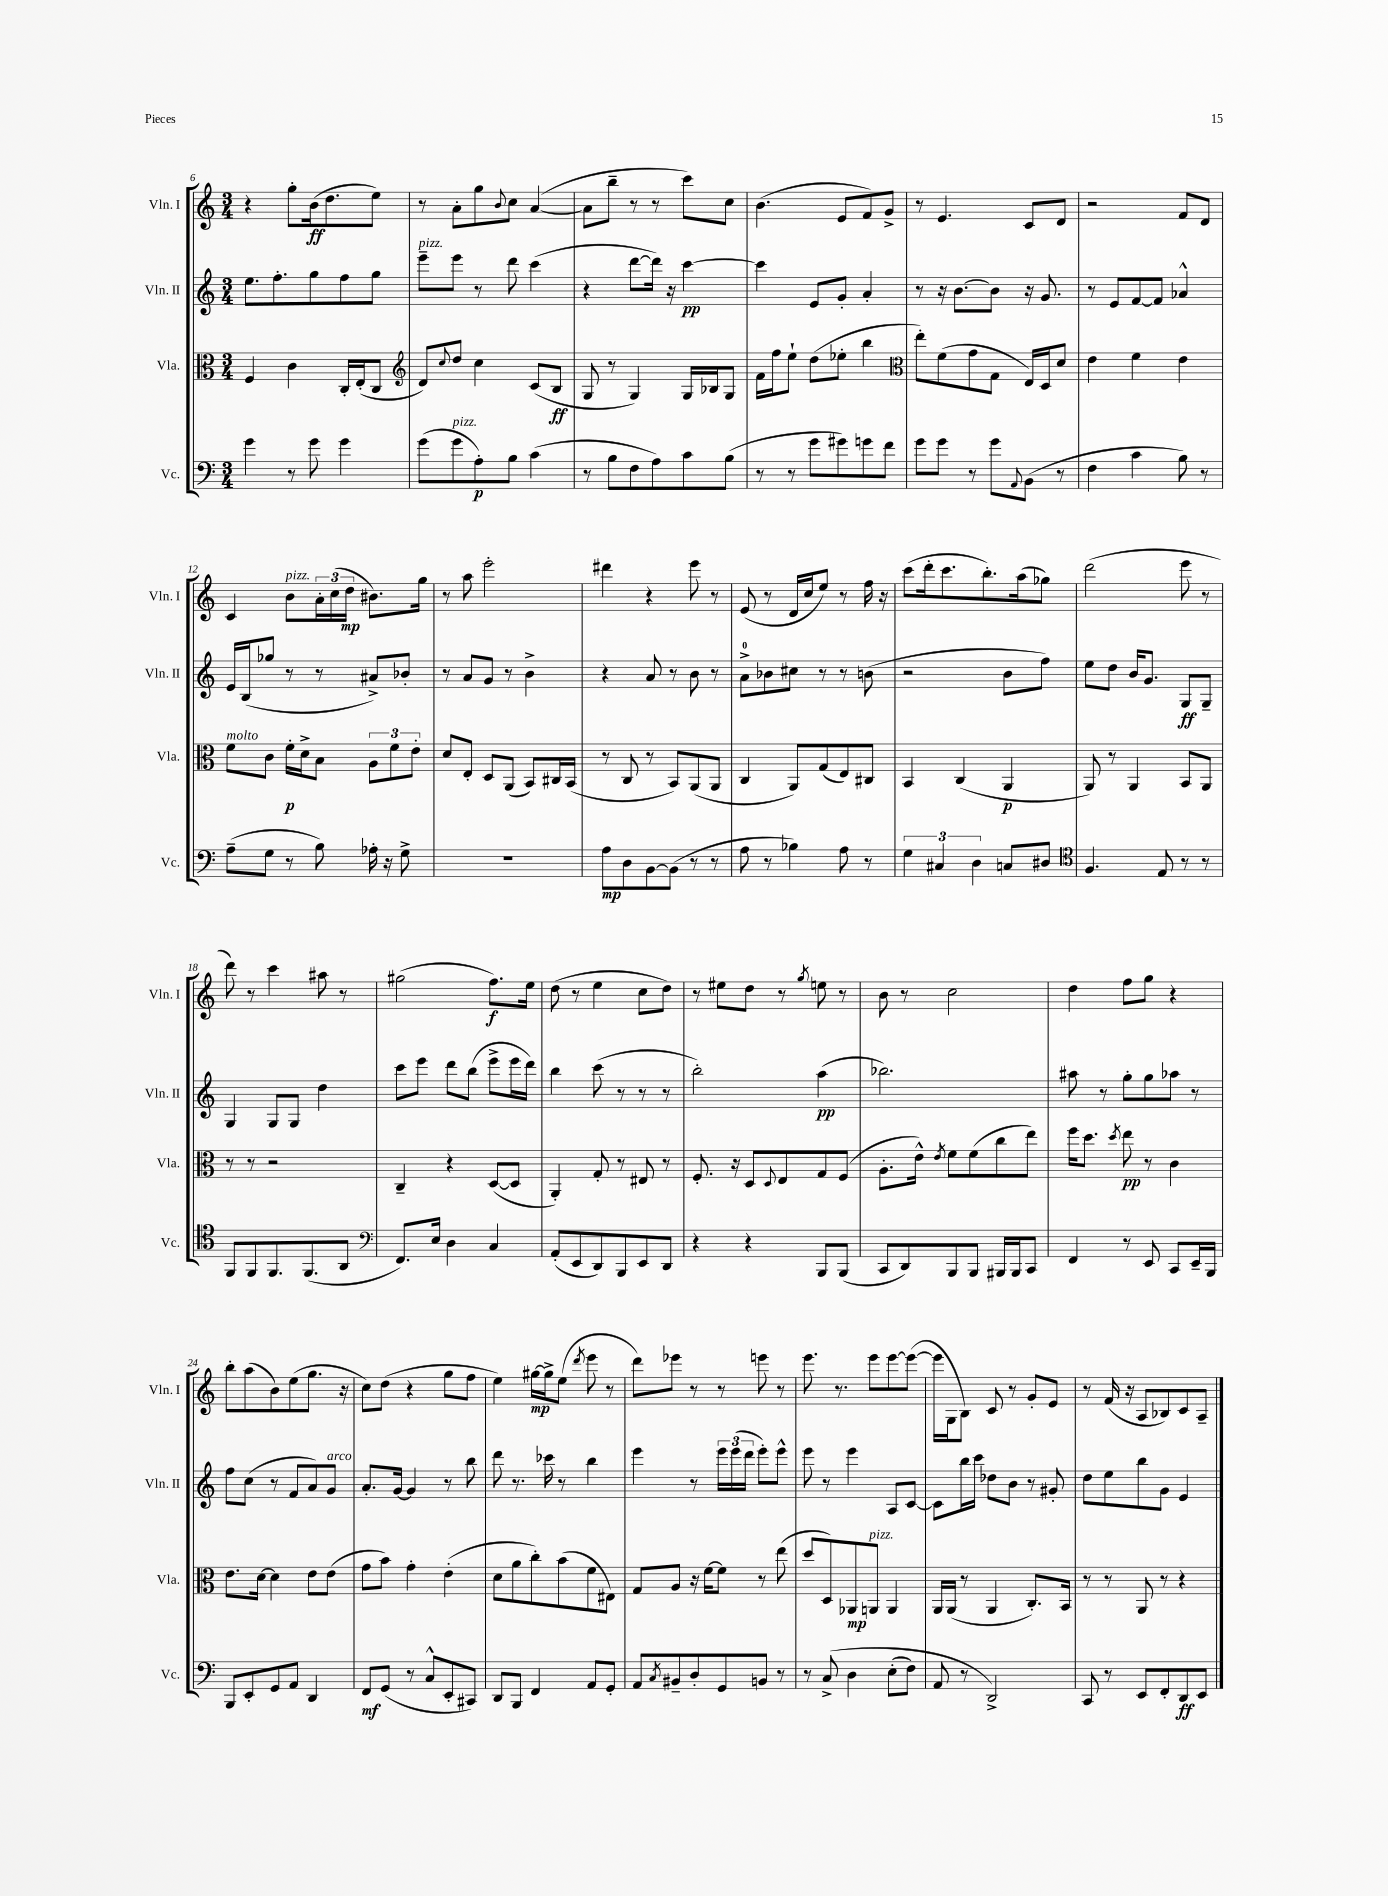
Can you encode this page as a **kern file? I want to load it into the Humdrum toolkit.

**kern	**dynam	**kern	**dynam	**kern	**dynam	**kern	**dynam
*part4	*part4	*part3	*part3	*part2	*part2	*part1	*part1
*staff4	*staff4	*staff3	*staff3	*staff2	*staff2	*staff1	*staff1
*I"Vc.	*	*I"Vla.	*	*I"Vln. II	*	*I"Vln. I	*
*I'Vc.	*	*I'Vla.	*	*I'Vln. II	*	*I'Vln. I	*
*clefF4	*	*clefC3	*	*clefG2	*	*clefG2	*
*k[]	*	*k[]	*	*k[]	*	*k[]	*
*M3/4	*	*M3/4	*	*M3/4	*	*M3/4	*
=6	=6	=6	=6	=6	=6	=6	=6
4g\	.	4F/	.	8.ee\L	.	4r	.
.	.	.	.	8.ff'\	.	.	.
8r	.	4c\	.	.	.	8gg'\L	.
8g\	.	.	.	8gg\	.	(16b\k	ff
.	.	.	.	.	.	8.dd\	.
4g\	.	16C'/LL	.	8ff\	.	.	.
.	.	(16E'/J	.	.	.	.	.
.	.	8C/J	.	8gg\J	.	8ee\J)	.
=7	=7	=7	=7	=7	=7	=7	=7
*	*	*clefG2	*	*	*	*	*
!	!	!	!	!LO:TX:a:i:t=pizz.	!	!	!
(8g\L	.	8d/L)	.	8eee~\L	.	8r	.
.	.	8qqcc/	.	.	.	.	.
!LO:TX:a:i:t=pizz.	!	!	!	!	!	!	!
8g\	.	8dd/J	.	8eee\J	.	8a'\L	.
8A'\)	p	4cc\	.	8r	.	8gg\	.
.	.	.	.	.	.	8qqb/	.
8B\J	.	.	.	8ddd\	.	8cc\J	.
(4c\	.	(8c/L	.	(4ccc\	.	([4a/	.
.	.	8B/J	ff	.	.	.	.
=8	=8	=8	=8	=8	=8	=8	=8
8r	.	8G/	.	4r	.	8a\L]	.
8B\L	.	8r	.	.	.	8bb~\J	.
8F\	.	4G/)	.	[8ddd\L	.	8r	.
8A\)	.	.	.	16ddd\Jk])	.	8r	.
.	.	.	.	16r	.	.	.
8c\	.	16G/LL	.	[4ccc\	pp	8ccc\L)	.
.	.	16B-X/J	.	.	.	.	.
(8B\J	.	8G/J	.	.	.	8cc\J	.
=9	=9	=9	=9	=9	=9	=9	=9
8r	.	16f\LL	.	4ccc\]	.	(4.b\	.
.	.	16ff\J	.	.	.	.	.
8r	.	8ee`\J	.	.	.	.	.
8g\L	.	(8dd\L	.	8e/L	.	.	.
8g#X\)	.	8ee-X'\J	.	8g'/J	.	8e/L	.
8gn\	.	4bb\	.	4a'/	.	8f/)	.
8f\J	.	.	.	.	.	8g^/J	.
=10	=10	=10	=10	=10	=10	=10	=10
*	*	*clefC3	*	*	*	*	*
8g\L	.	8ee'\L)	.	8r	.	8r	.
8g\J	.	(8f\	.	16r	.	4.e/	.
.	.	.	.	[8.b\L	.	.	.
8r	.	8g\	.	.	.	.	.
8g\L	.	8G\J	.	8b\J]	.	.	.
8qqAA/	.	.	.	.	.	.	.
(8BB\J	.	16E/LL)	.	16r	.	8c/L	.
.	.	16D/J	.	8.g/	.	.	.
8r	.	8d/J	.	.	.	8d/J	.
=11	=11	=11	=11	=11	=11	=11	=11
4F\	.	4e\	.	8r	.	2r	.
.	.	.	.	8e/L	.	.	.
4c\	.	4f\	.	[8f/	.	.	.
.	.	.	.	8f/J]	.	.	.
8B\)	.	4e\	.	4a-X^^/	.	8f/L	.
8r	.	.	.	.	.	8d/J	.
!!LO:LB:g=z
=12	=12	=12	=12	=12	=12	=12	=12
!	!	!LO:TX:a:i:t=molto	!	!	!	!	!
(8A~\L	.	8f\L	.	16e/LL	.	4c/	.
.	.	.	.	(16B/J	.	.	.
8G\J	.	8c\J	.	8gg-X/J	.	.	.
!	!	!	!	!	!	!LO:TX:a:i:t=pizz.	!
8r	.	16f'\LL	p	8r	.	8b\L	.
.	.	16d^\J	.	.	.	.	.
8B\)	.	8B\J	.	8r	.	24a'\L	.
.	.	.	.	.	.	(24cc\	.
.	.	.	.	.	.	24dd\JJ	mp
16A-X'\	.	12A\L	.	8a#X^/L)	.	8.b#X\L)	.
16r	.	.	.	.	.	.	.
.	.	12f\	.	.	.	.	.
8G^\	.	.	.	8b-X'/J	.	.	.
.	.	12e'\J	.	.	.	.	.
.	.	.	.	.	.	16gg\Jk	.
=13	=13	=13	=13	=13	=13	=13	=13
2.r	.	8d/L	.	8r	.	8r	.
.	.	8E'/J	.	8a/L	.	8aa\	.
.	.	8D/L	.	8g/J	.	2eee'\	.
.	.	(8AA/J	.	8r	.	.	.
.	.	8BB/L)	.	4b^\	.	.	.
.	.	16C#X/L	.	.	.	.	.
.	.	(16BB/JJ	.	.	.	.	.
=14	=14	=14	=14	=14	=14	=14	=14
8A\L	mp	8r	.	4r	.	4ddd#X\	.
8D\	.	8C/	.	.	.	.	.
[8BB\	.	8r	.	8a/	.	4r	.
(8BB\J]	.	8BB/L)	.	8r	.	.	.
8r	.	(8AA/	.	8b\	.	8eee\	.
8r	.	8AA/J	.	8r	.	8r	.
=15	=15	=15	=15	=15	=15	=15	=15
8A\	.	4C/	.	8a^\L	.	(8e/	.
8r	.	.	.	8b-X\	.	8r	.
4B-X\)	.	8AA/L)	.	8cc#X\J	.	16d/LL	.
.	.	.	.	.	.	16cc/J	.
.	.	(8G/	.	8r	.	8ee/J)	.
8A\	.	8E/)	.	8r	.	8r	.
8r	.	8C#X/J	.	(8bn\	.	16ff\	.
.	.	.	.	.	.	16r	.
=16	=16	=16	=16	=16	=16	=16	=16
6G\	.	4BB/	.	2r	.	(8ccc\L	.
.	.	.	.	.	.	16ddd'\k	.
6C#X/	.	.	.	.	.	.	.
.	.	.	.	.	.	8.ccc\	.
.	.	(4C/	.	.	.	.	.
6D\	.	.	.	.	.	.	.
.	.	.	.	.	.	8.bb'\)	.
8Cn/L	.	4AA/	p	8b\L	.	.	.
.	.	.	.	.	.	(16aa\k	.
8D#X/J	.	.	.	8ff\J)	.	8gg-X\J)	.
=17	=17	=17	=17	=17	=17	=17	=17
*clefC4	*	*	*	*	*	*	*
4.F/	.	8AA/)	.	8ee\L	.	(2ddd\	.
.	.	8r	.	8dd\J	.	.	.
.	.	4AA/	.	16b/KL	.	.	.
.	.	.	.	8.g/J	.	.	.
8E/	.	.	.	.	.	.	.
8r	.	8BB/L	.	8G/L	ff	8eee\	.
8r	.	8AA/J	.	8G~/J	.	8r	.
!!LO:LB:g=z
=18	=18	=18	=18	=18	=18	=18	=18
8FF/L	.	8r	.	4G/	.	8ddd\)	.
8FF/	.	8r	.	.	.	8r	.
8.FF/	.	2r	.	8G/L	.	4ccc\	.
.	.	.	.	8G/J	.	.	.
(8.FF/	.	.	.	.	.	.	.
.	.	.	.	4dd\	.	8aa#X\	.
8AA/J	.	.	.	.	.	8r	.
=19	=19	=19	=19	=19	=19	=19	=19
*clefF4	*	*	*	*	*	*	*
8.FF/L)	.	4C~/	.	8ccc\L	.	(2gg#X\	.
.	.	.	.	8eee\J	.	.	.
16E/Jk	.	.	.	.	.	.	.
4D\	.	4r	.	8ddd\L	.	.	.
.	.	.	.	(8bb\J	.	.	.
4C/	.	([8D/L	.	8eee^\L	.	8.ff\L)	f
.	.	8D/J]	.	16eee\L	.	.	.
.	.	.	.	16ddd\JJ)	.	16ee\Jk	.
=20	=20	=20	=20	=20	=20	=20	=20
(8AA'/L	.	4AA'/)	.	4bb\	.	(8dd\	.
8EE/	.	.	.	.	.	8r	.
8DD/)	.	8G'/	.	(8ccc\	.	4ee\	.
8BBB/	.	8r	.	8r	.	.	.
8EE/	.	8E#X/	.	8r	.	8cc\L	.
8DD/J	.	8r	.	8r	.	8dd\J)	.
=21	=21	=21	=21	=21	=21	=21	=21
4r	.	8.F'/	.	2bb'\)	.	8r	.
.	.	.	.	.	.	8ee#X\L	.
.	.	16r	.	.	.	.	.
4r	.	8D/L	.	.	.	8dd\J	.
.	.	8qqD/	.	.	.	.	.
.	.	8E/	.	.	.	8r	.
.	.	.	.	.	.	8qgg/	.
8BBB/L	.	8G/	.	(4aa\	pp	8een\	.
(8BBB/J	.	(8F/J	.	.	.	8r	.
=22	=22	=22	=22	=22	=22	=22	=22
8CC/L	.	8.A'\L	.	2.bb-X\)	.	8b\	.
8DD/)	.	.	.	.	.	8r	.
.	.	16e^^\Jk)	.	.	.	.	.
.	.	8qe/	.	.	.	.	.
8BBB/	.	8f\L	.	.	.	2cc\	.
8BBB/J	.	(8f\	.	.	.	.	.
16BBB#X/LL	.	8cc\	.	.	.	.	.
16BBB#/J	.	.	.	.	.	.	.
8CC/J	.	8ee\J)	.	.	.	.	.
=23	=23	=23	=23	=23	=23	=23	=23
4FF/	.	16ff\KL	.	8aa#X\	.	4dd\	.
.	.	8.dd\J	.	.	.	.	.
.	.	.	.	8r	.	.	.
.	.	8qdd/	.	.	.	.	.
8r	.	8ee\	pp	8gg'\L	.	8ff\L	.
8EE/	.	8r	.	8gg\	.	8gg\J	.
8CC/L	.	4c\	.	8aa-X\J	.	4r	.
16EE~/L	.	.	.	8r	.	.	.
16BBB/JJ	.	.	.	.	.	.	.
!!LO:LB:g=z
=24	=24	=24	=24	=24	=24	=24	=24
8BBB/L	.	8.e\L	.	8ff\L	.	8bb'\L	.
8EE'/	.	.	.	(8cc\J	.	(8aa\	.
.	.	[16d\Jk	.	.	.	.	.
8GG/	.	4d\]	.	8r	.	8b\)	.
8AA/J	.	.	.	8f/L	.	(8ee\	.
4DD/	.	8e\L	.	8a/)	.	8.gg\J	.
!	!	!	!	!LO:TX:a:i:t=arco	!	!	!
.	.	(8e\J	.	8g/J	.	.	.
.	.	.	.	.	.	16r	.
=25	=25	=25	=25	=25	=25	=25	=25
8FF/L	mf	8g\L	.	8.a'/L	.	8cc\L)	.
(8GG/J	.	8b\J)	.	.	.	(8dd\J	.
.	.	.	.	[16g/Jk	.	.	.
8r	.	4g'\	.	4g/]	.	4r	.
8C^^/L	.	.	.	.	.	.	.
8EE'/	.	(4e'\	.	8r	.	8gg\L	.
8CC#X/J)	.	.	.	8bb\	.	8ff\J	.
=26	=26	=26	=26	=26	=26	=26	=26
8DD/L	.	8d\L	.	8ddd\	.	4ee\)	.
8BBB/J	.	8a\	.	8.r	.	.	.
4FF/	.	8cc'\)	.	.	.	[16gg#X\LL	mp
.	.	.	.	16ccc-X\	.	16gg#^\J]	.
.	.	(8b\	.	8r	.	(8ee\J	.
.	.	.	.	.	.	8qddd/	.
8AA/L	.	8f\	.	4bb\	.	8eee\	.
8GG'/J	.	8E#X\J)	.	.	.	8r	.
=27	=27	=27	=27	=27	=27	=27	=27
8AA/L	.	8G/L	.	4eee\	.	8ddd\L)	.
8qC/	.	.	.	.	.	.	.
8BB#X~/	.	8A/J	.	.	.	8eee-X\J	.
8D'/	.	16r	.	8r	.	8r	.
.	.	[16f\KL	.	.	.	.	.
8GG/	.	8f\J]	.	24eee\LL	.	8r	.
.	.	.	.	(24eee\	.	.	.
.	.	.	.	24ddd\JJ	.	.	.
8BBn/J	.	8r	.	8eee'\L)	.	8eeen\	.
8r	.	(8ee\	.	8eee^^\J	.	8r	.
=28	=28	=28	=28	=28	=28	=28	=28
8r	.	8dd/L	.	8eee\	.	8.eee\	.
(8C^/	.	8D/)	.	8r	.	.	.
.	.	.	.	.	.	8.r	.
4D\	.	8AA-X/	mp	4eee\	.	.	.
!	!	!LO:TX:a:i:t=pizz.	!	!	!	!	!
.	.	8AAn/J	.	.	.	8eee\L	.
(8E'\L	.	4AA/	.	8A/L	.	[8eee\	.
8F\J)	.	.	.	[8c/J	.	(8eee\J_	.
=29	=29	=29	=29	=29	=29	=29	=29
8AA/	.	16AA/LL	.	8c\L]	.	16eee\LL]	.
.	.	(16AA/JJ	.	.	.	16G\J	.
8r	.	8r	.	16bb\L	.	8B\J)	.
.	.	.	.	16ccc\JJ	.	.	.
2DD^/)	.	4AA/	.	8dd-X\L	.	8c/	.
.	.	.	.	8b\J	.	8r	.
.	.	8.C'/L)	.	8r	.	8g'/L	.
.	.	.	.	8g#X'/	.	8e/J	.
.	.	16BB/Jk	.	.	.	.	.
=30	=30	=30	=30	=30	=30	=30	=30
8CC/	.	8r	.	8dd\L	.	8r	.
8r	.	8r	.	8ee\	.	(16f/	.
.	.	.	.	.	.	16r	.
8EE/L	.	8AA/	.	8bb\	.	8A/L	.
8FF'/	.	8r	.	8g\J	.	8B-X/)	.
8DD/	ff	4r	.	4e/	.	8c/	.
8EE/J	.	.	.	.	.	8A~/J	.
==	==	==	==	==	==	==	==
*-	*-	*-	*-	*-	*-	*-	*-
